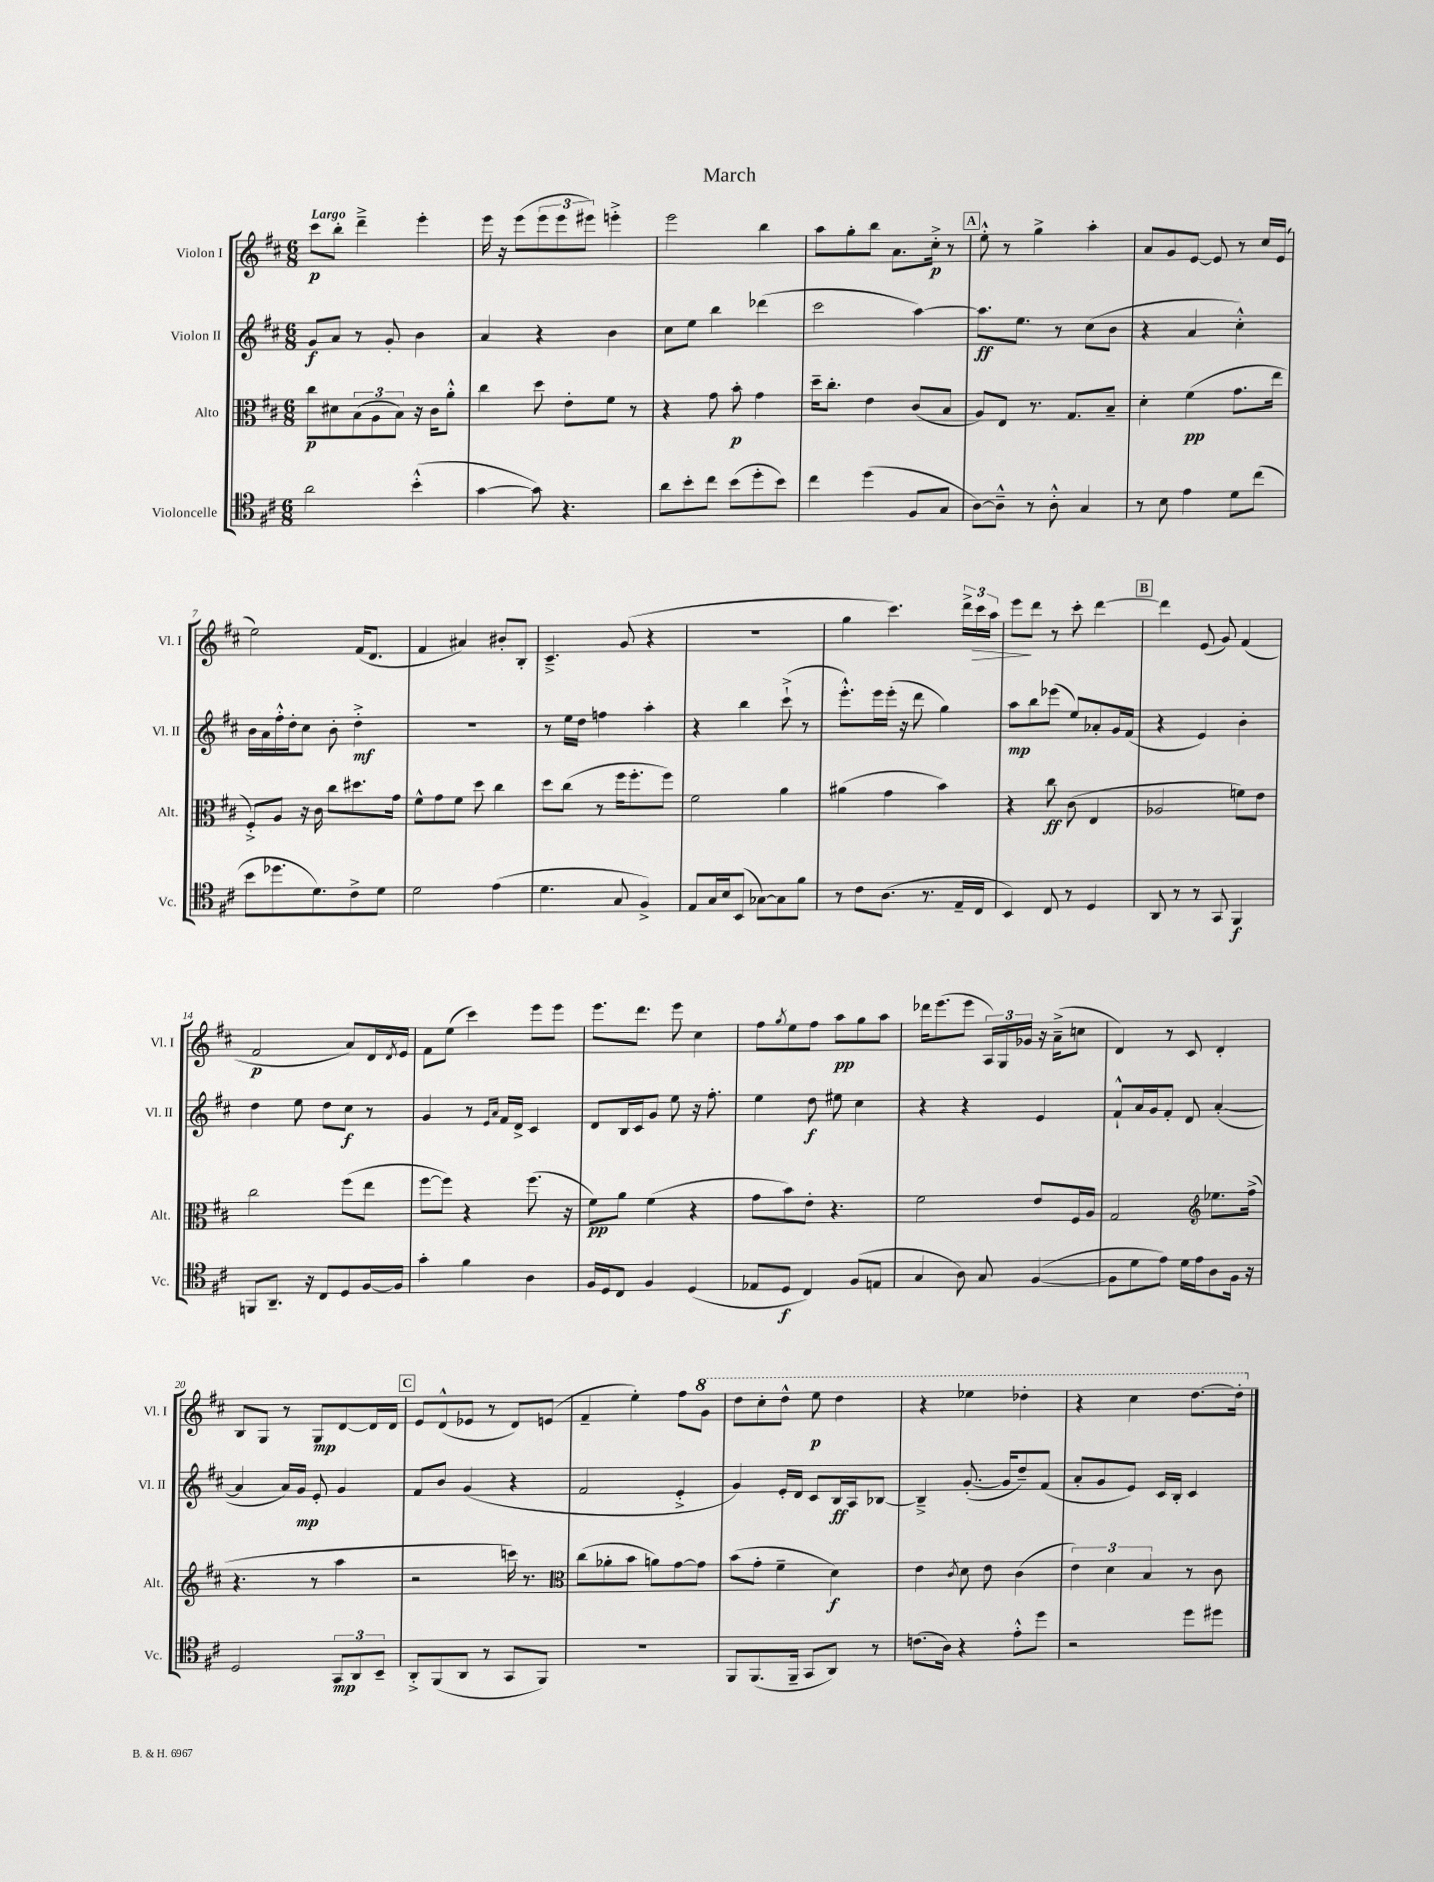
\header { title = "March" }
<<
\new StaffGroup <<
\new Staff = "s0" \with { instrumentName = "Violon I" shortInstrumentName = "Vl. I" } {
    \clef treble \key d \major \numericTimeSignature \time 6/8 \tempo "Largo"
    cis'''8\p b''8-. d'''4---> e'''4-. |
    e'''16 r16 e'''8( \tuplet 3/2 { e'''8 e'''8 eis'''8) } e'''4-.-> |
    e'''2 b''4 |
    a''8 g''8-. b''8 a'8. cis''16-.->\p r8 |
    \mark \markup { \box "A" } e''8-.-^ r8 g''4-> a''4-. |
    a'8 g'8 e'8~ e'8 r8 cis''16 e'16( |
    e''2) fis'16( d'8. |
    fis'4 ais'4) bis'8-. b8-. |
    cis'4.---> g'8( r4 |
    R2. |
    g''4 cis'''4.) \tuplet 3/2 { d'''16-> cis'''16\> a''16 } |
    e'''8\! d'''8 r8 cis'''8-. d'''4~ |
    \mark \markup { \box "B" } d'''4 e'8( g'8) fis'4( |
    fis'2\p a'8) d'16 \acciaccatura { d'8 } e'16 |
    fis'8 e''8( cis'''4) e'''8 e'''8 |
    e'''8. d'''8. e'''8 cis''4 |
    fis''8 \acciaccatura { g''8 } e''8 fis''8 a''8\pp g''8 a''8 |
    des'''16 e'''8.( e'''8 \tuplet 3/2 { a16) g16 ges'16 } r16 a'16--->( c''8 |
    d'4) r8 cis'8 d'4-. |
    b8 g8 r8 g8\mp d'8~ d'16 d'16 |
    \mark \markup { \box "C" } e'8 d'8-^( ees'8 r8 d'8) e'8( |
    fis'4-- e''4-.) fis''8 \ottava #1 g''8 |
    d'''8 cis'''8-. d'''8-^ e'''8\p d'''4 |
    r4 ees'''4 des'''4-. |
    r4 cis'''4 d'''8.~ d'''16-. \ottava #0 \bar "|." |
}
\new Staff = "s1" \with { instrumentName = "Violon II" shortInstrumentName = "Vl. II" } {
    \clef treble \key d \major \numericTimeSignature \time 6/8
    g'8\f a'8 r8 g'8-. b'4 |
    a'4 r4 b'4 |
    cis''8 e''8 b''4 des'''4( |
    cis'''2 a''4~) |
    \mark \markup { \box "A" } a''8.\ff e''8. r8 cis''8( b'8 |
    r4 a'4 cis''4-.-^) |
    b'16 a'16 fis''16-.-^ d''16-. cis''8 b'8-. d''4-.->\mf |
    R2. |
    r8 e''16 d''16 f''4 a''4-. |
    r4 b''4 cis'''8-!->( r8 |
    e'''8.-.-^) e'''16 e'''16-.( r16 d'''8 g''4) |
    a''8\mp b''8 ees'''8( e''8) aes'8-. g'16 fis'16( |
    \mark \markup { \box "B" } r4 e'4) b'4-. |
    d''4 e''8 d''8 cis''8\f r8 |
    g'4 r8 \grace { e'16 a'16 } fis'16 d'16-> cis'4 |
    d'8 b16 cis'16 g'8 e''8 r16 fis''8.-. |
    e''4 d''8\f eis''8 cis''4 |
    r4 r4 e'4 |
    fis'8-!-^ a'16 g'16 fis'8-. d'8 a'4~-.( |
    a'4 a'16) g'16\mp e'8-. g'4 |
    \mark \markup { \box "C" } fis'8 b'8 g'4( r4 |
    fis'2 e'4-.-> |
    g'4) e'16-. d'16 cis'8 b16\ff a16 bes8~ |
    bes4---> g'8.~-.( g'16 d''8--) fis'8( |
    a'8-. g'8 e'8) cis'16 b16-. cis'4 \bar "|." |
}
\new Staff = "s2" \with { instrumentName = "Alto" shortInstrumentName = "Alt." } {
    \clef alto \key d \major \numericTimeSignature \time 6/8
    cis''8\p dis'8 \tuplet 3/2 { b8( a8 b8) } r16 cis'16 a'8-.-^ |
    cis''4 d''8 e'8-. fis'8 r8 |
    r4 g'8 b'8-.\p g'4 |
    d''16-- cis''8.-. e'4 cis'8( b8 |
    \mark \markup { \box "A" } a8) e8 r8. g8. b8-- |
    d'4-. fis'4\pp( g'8. e''16 |
    fis8-.->) a8 r16 cis'16 cis''8 dis''8. g'16 |
    fis'8-^ g'8 fis'8 d''8 cis''4 |
    d''8 cis''8( r8 fis''16 fis''8.-. fis''8) |
    fis'2 a'4 |
    ais'4( g'4 b'4) |
    r4 cis''8\ff cis'8( e4 |
    \mark \markup { \box "B" } aes2 f'8) e'8 |
    cis''2 fis''8( e''8 |
    fis''8~ fis''8) r4 fis''8.( r16 |
    fis'8\pp) a'8 fis'4( r4 |
    g'8 b'8) e'8-. r4. |
    fis'2 e'8 fis16 a16 |
    g2 \clef treble ees''8. fis''16->( |
    r4. r8 a''4 |
    \mark \markup { \box "C" } r2 c'''16) r8. |
    \clef alto cis''8( aes'8-. b'8 a'8) g'8~ g'8 |
    b'8( g'8-. fis'4-- d'4\f) |
    e'4 \acciaccatura { cis'8 } d'8 e'8 cis'4( |
    \tuplet 3/2 { e'4) d'4 b4 } r8 cis'8 \bar "|." |
}
\new Staff = "s3" \with { instrumentName = "Violoncelle" shortInstrumentName = "Vc." } {
    \clef tenor \key d \major \numericTimeSignature \time 6/8
    a'2 b'4-.-^( |
    g'4~ g'8) r4. |
    a'8 b'8-. cis''8 b'8( d''8-. b'8) |
    cis''4 d''4( fis8 g8 |
    \mark \markup { \box "A" } a8~) a8---^ r8 a8-.-^ g4 |
    r8 b8 e'4 d'8 cis''8( |
    b'8 des''8. d'8.) cis'8-> d'8 |
    d'2 e'4( |
    d'4. g8 fis4->) |
    e8 g16 b16 b,8( ges8~) ges8 fis'8 |
    r8 cis'8 a8.( r8. e16-- cis16 |
    b,4) cis8 r8 d4 |
    \mark \markup { \box "B" } a,8 r8 r8 g,8 fis,4\f |
    f,8 a,8.-- r16 cis8 d8 fis16~ fis16 |
    g'4-. fis'4 a4 |
    fis16 d16 cis8 fis4 d4( |
    ees8 d8\f cis4) fis8( e8 |
    g4 a8) g8 fis4~( |
    fis8 d'8 e'8) d'16 e'16 a8 fis16 r16 |
    d2 \tuplet 3/2 { g,8\mp a,8 b,8-- } |
    \mark \markup { \box "C" } a,8-.-> fis,8( a,8 r8 g,8 fis,8) |
    R2. |
    fis,8 fis,8.( fis,16-- g,8 a,8) r8 |
    c'8.( a16) r4 e'8-.-^ d''8 |
    r2 d''8 dis''8 \bar "|." |
}
>>
>>
